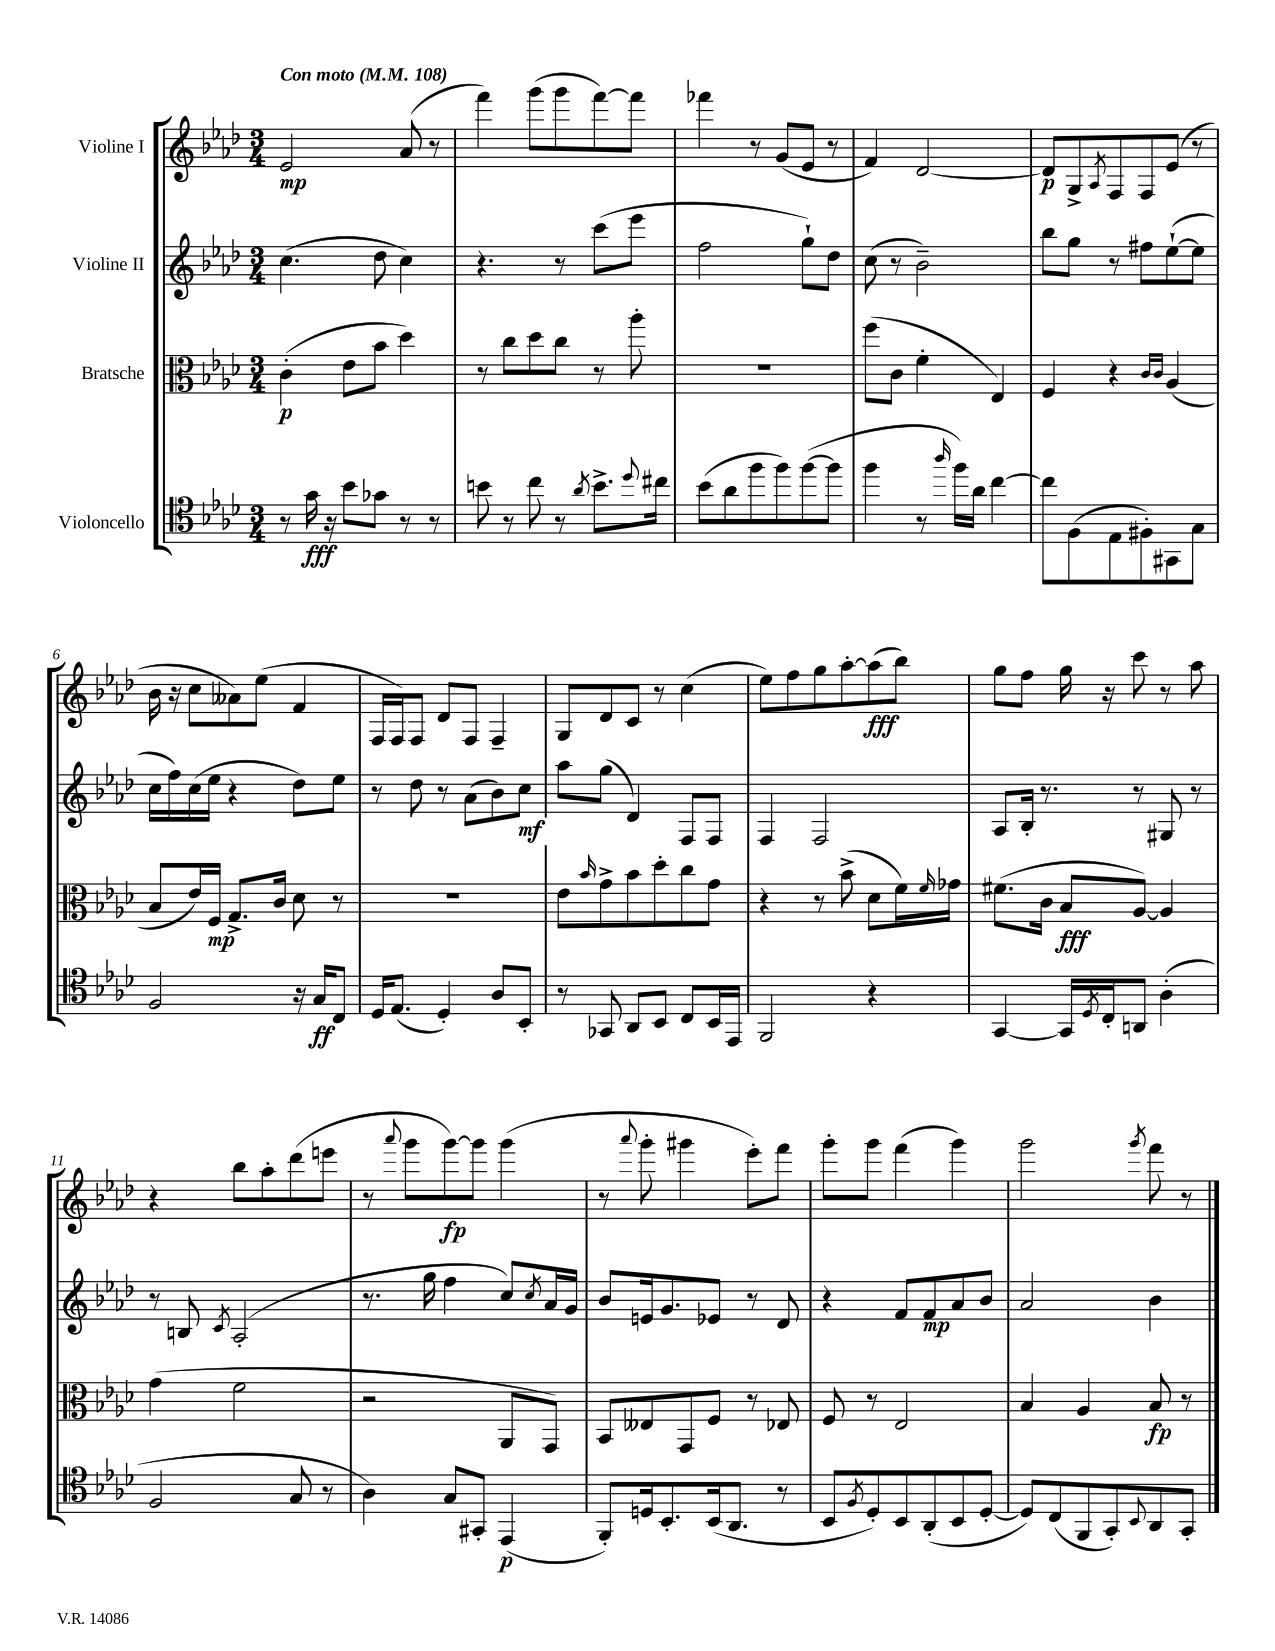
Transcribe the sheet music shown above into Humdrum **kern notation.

**kern	**kern	**kern	**kern
*staff4	*staff3	*staff2	*staff1
*clefC4	*clefC3	*clefG2	*clefG2
*k[b-e-a-d-]	*k[b-e-a-d-]	*k[b-e-a-d-]	*k[b-e-a-d-]
*M3/4	*M3/4	*M3/4	*M3/4
*MM108	*MM108	*MM108	*MM108
8r	(4c'	(4.cc	2e-
16g	.	.	.
16r	.	.	.
8b-	8e-	.	.
8g-	8b-	8dd-	.
8r	4dd-)	4cc)	(8a-
8r	.	.	8r
=	=	=	=
8b	8r	4.r	4fff)
8r	8cc	.	.
8cc	8dd-	.	(8ggg
8r	8cc	8r	8ggg
8qa-	.	.	.
8.b^	8r	(8ccc	[8fff)
.	8aa-'	8eee-	8fff]
8qqdd-	.	.	.
16cc#	.	.	.
=	=	=	=
(8b-	2.r	2ff	4fff-
8a-	.	.	.
8ff	.	.	8r
8ff)	.	.	(8g
([8ff	.	8gg`)	8e-
8ff]	.	8dd-	8r
=	=	=	=
4ff	(8ff	(8cc	4f)
.	8c	8r	.
8r	4f'	2b-~)	[2d-
16qqaa-	.	.	.
16ff)	.	.	.
16a-	.	.	.
[4cc	4E-)	.	.
=	=	=	=
8cc]	4F	8bb-	8d-]
(8F	.	8gg	8G^
.	.	.	8qA-
8E-	4r	8r	8F
8F#')	.	8ff#	8F
.	16qqc	.	.
.	16qqc	.	.
8GG#	(4A-	([8ee-`	(8e-
8G	.	8ee-]	8r
=	=	=	=
2F	8B-	16cc	16b-
.	.	16ff)	16r
.	16e-)	(16cc	8cc
.	16F	16ee-	.
.	8.G^	4r	8a--)
.	.	.	(8ee-
.	16c	.	.
16r	8d-	8dd-)	4f
16G	.	.	.
8C	8r	8ee-	.
=	=	=	=
16D-	2.r	8r	16F
(8.E-	.	.	16F)
.	.	8dd-	8F
4D-')	.	8r	8d-
.	.	(8a-	8F
8A-	.	8b-)	4F~
8BB-'	.	8cc	.
=	=	=	=
8r	8e-	8aa-	8G
.	16qqb-	.	.
8GG-	8g^	(8gg	8d-
8AA-	8b-	4d-)	8c
8BB-	8dd-'	.	8r
8C	8cc	8F	(4cc
16BB-	8g	8F	.
16EE-	.	.	.
=	=	=	=
2FF	4r	4F	8ee-)
.	.	.	8ff
.	8r	2F	8gg
.	(8b-^	.	[8aa-'
4r	8d-	.	(8aa-]
.	16f)	.	8bb-)
.	16qqf	.	.
.	16g-	.	.
=	=	=	=
[4GG	(8.f#	8A-	8gg
.	.	16B-'	8ff
.	16c	8.r	.
16GG]	8B-	.	16gg
8qD-	.	.	.
16C'	.	.	16r
8AA	[8A-)	8r	8ccc
(4A-'	4A-]	8G#	8r
.	.	8r	8aa-
=	=	=	=
2F	(4g	8r	4r
.	.	8B	.
.	.	8qc	.
.	2f	(2A-'	8bb-
.	.	.	8aa-'
8G	.	.	(8ddd-
8r	.	.	8eee
=	=	=	=
4A-)	2r	8.r	8r
.	.	.	8qqaaa-
.	.	.	8ggg
.	.	16gg	.
8G	.	4ff	[8ggg)
8GG#'	.	.	8ggg]
(4EE-	8AA-	8cc)	(4ggg
.	.	8qcc	.
.	8GG)	16a-	.
.	.	16g	.
=	=	=	=
8FF')	8BB-	8b-	8r
.	.	.	8qqaaa-
16D	8E--	16e	8ggg'
8.BB-'	.	8.g	.
.	8GG	.	4ggg#
(16BB-	8F	8e-	.
8.AA-	.	.	.
.	8r	8r	8eee-')
8r	8E-	8d-	8fff
=	=	=	=
8BB-	8F	4r	8ggg'
8qF	.	.	.
8D-')	8r	.	8ggg
8BB-	2E-	8f	(4fff
(8AA-'	.	8f	.
8BB-	.	8a-	4ggg)
[8D-'	.	8b-	.
=	=	=	=
8D-])	4B-	2a-	2ggg
(8C	.	.	.
8FF	4A-	.	.
8GG')	.	.	.
8qqBB-	.	.	8qggg
8AA-	8B-	4b-	8fff
8GG'	8r	.	8r
==	==	==	==
*-	*-	*-	*-
